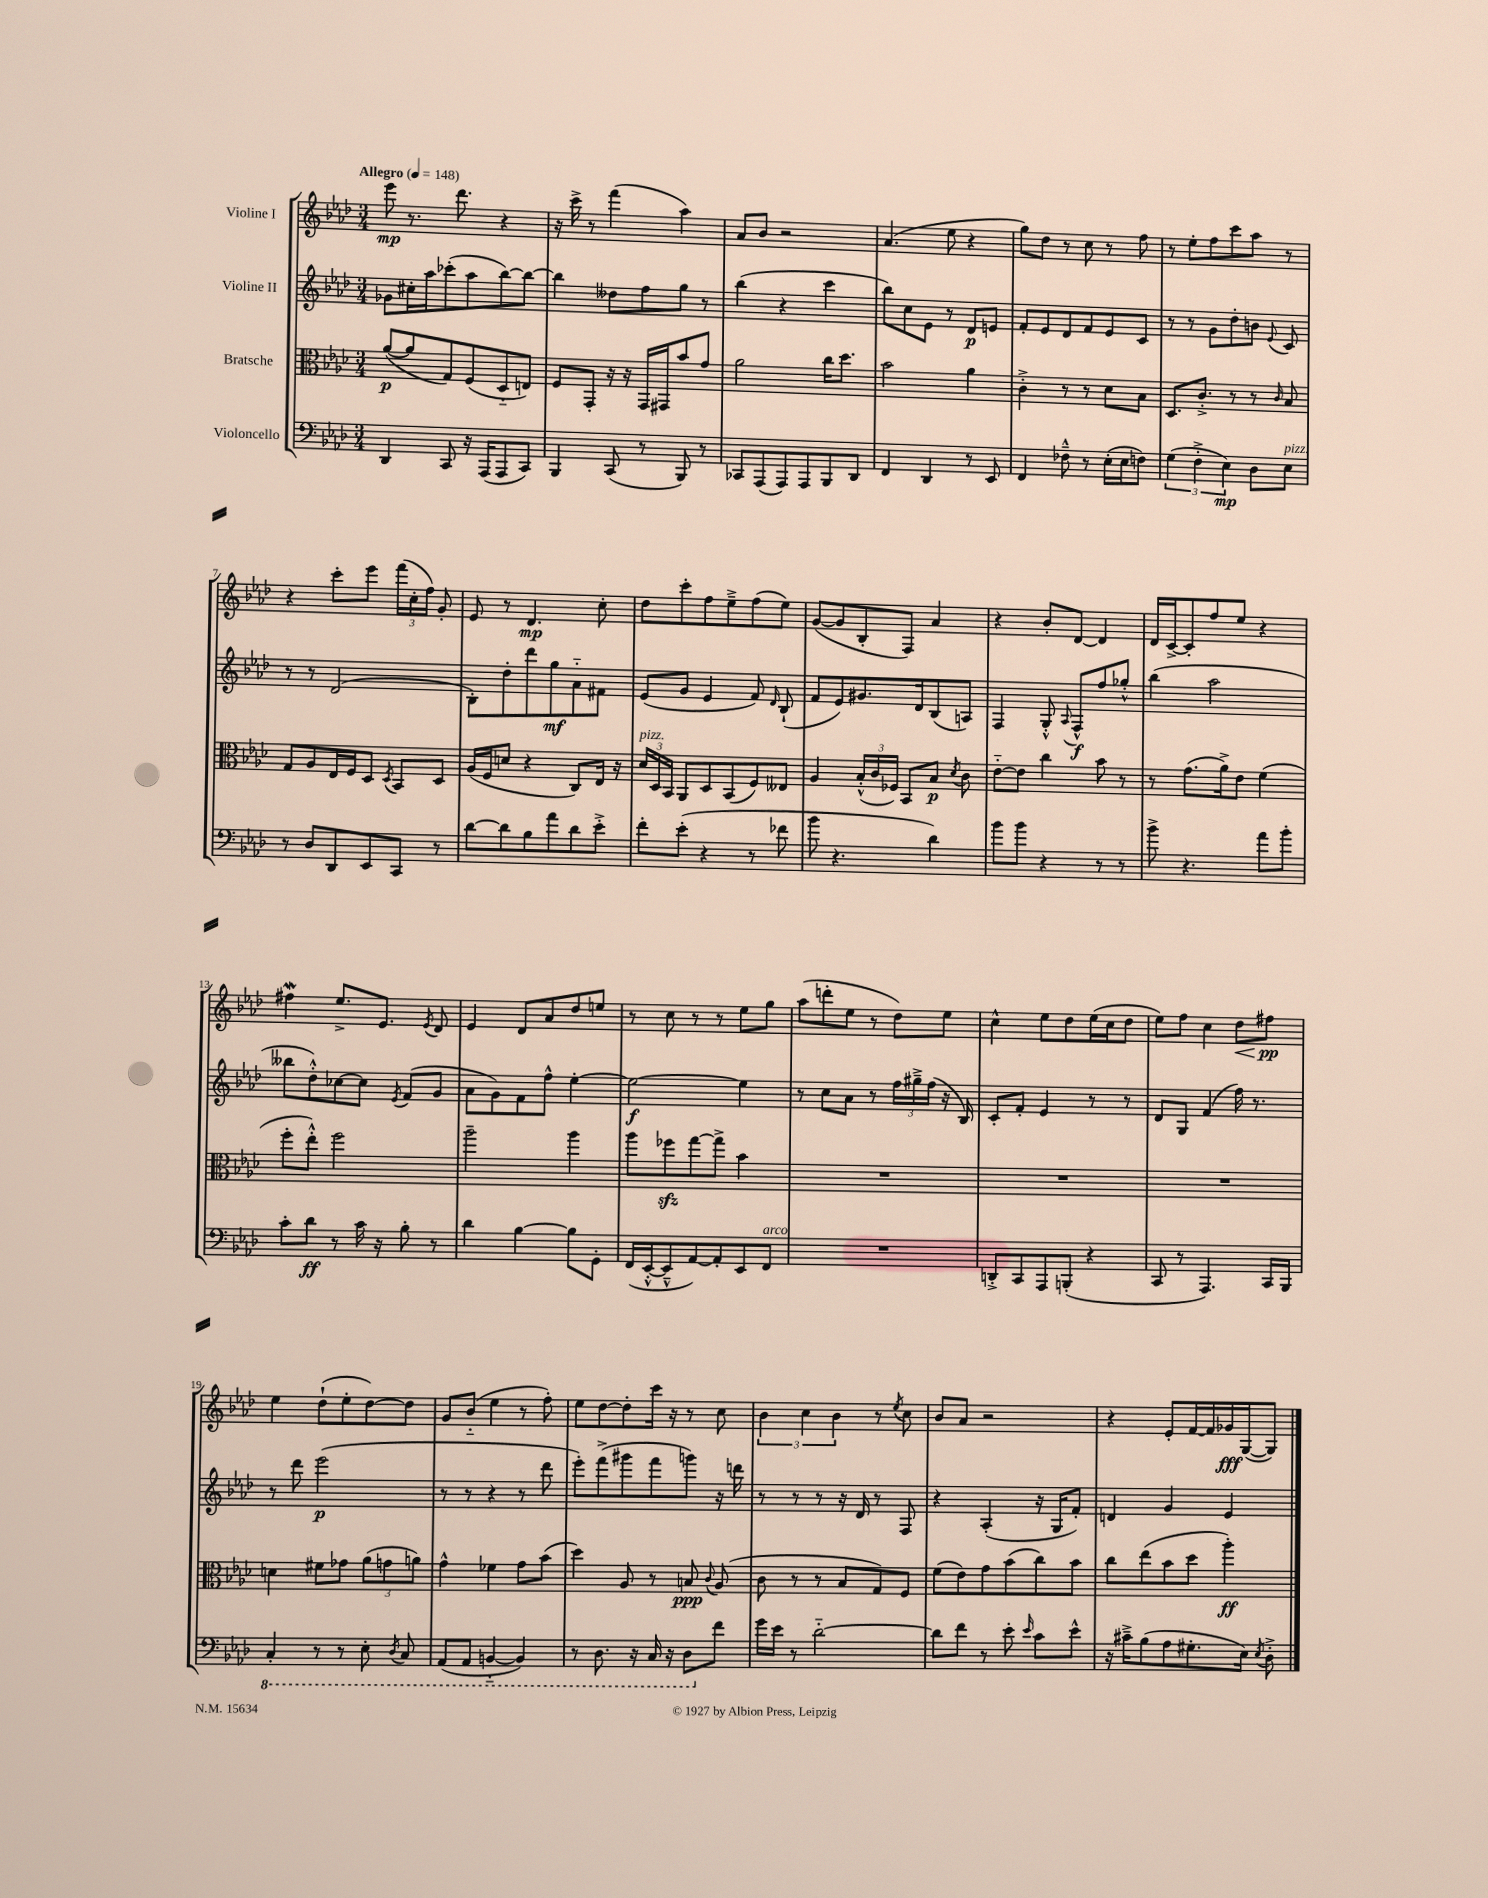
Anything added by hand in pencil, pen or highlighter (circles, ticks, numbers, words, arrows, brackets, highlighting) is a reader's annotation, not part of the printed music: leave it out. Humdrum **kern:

**kern	**kern	**kern	**kern
*staff4	*staff3	*staff2	*staff1
*clefF4	*clefC3	*clefG2	*clefG2
*k[b-e-a-d-]	*k[b-e-a-d-]	*k[b-e-a-d-]	*k[b-e-a-d-]
*M3/4	*M3/4	*M3/4	*M3/4
*MM148	*MM148	*MM148	*MM148
4DD-	([8a-	8g-	8eee-
.	8a-]	16cc#'	8.r
.	.	16aa-	.
8CC	8G)	(8ccc-'	.
.	.	.	8.ddd-
16r	(8F	8aa-	.
(16AAA-	.	.	.
8AAA-	8D-'~	[8bb-)	4r
8CC)	8E)	8bb-_	.
=	=	=	=
4BBB-	8F	4bb-]	16r
.	.	.	16ccc^
.	8GG'	.	8r
(8CC	16r	8dd--	(4fff
.	16r	.	.
8r	16GG	8ff	.
.	16GG#	.	.
8BBB-)	8b-	8gg	4aa-)
8r	8g	8r	.
=	=	=	=
8CC-	2a-	(4bb-	8a-
(8AAA-	.	.	8b-
8AAA-)	.	4r	2r
8AAA-	.	.	.
8BBB-	16cc	4ccc	.
.	8.dd-	.	.
8DD-	.	.	.
=	=	=	=
4FF	2b-	8bb-)	(4.a-
.	.	8cc	.
4DD-	.	8e-	.
.	.	8r	8ee-
8r	4a-	8d-	4r
8EE-	.	8e	.
=	=	=	=
4FF	4c'^	8f'	8gg)
.	.	8e-	8dd-
8F-~^^	8r	8d-	8r
8r	8r	8f	8cc
(16E-'	8d-	8e-	8r
16E-	.	.	.
8F)	8B-	8c	8ff
=	=	=	=
(6G	8.D-	8r	8r
.	.	8r	8ee-'
6F'^	.	.	.
.	8.c'^	.	.
.	.	8g	8ff
6E-)	.	.	.
.	8r	8dd-'	8ccc
8D-	8r	8b	8aa-
.	16qqc	8qqe-	.
8E-	8B-	8c	8r
=	=	=	=
8r	8G	8r	4r
8D-	8A-	8r	.
8DD-	16E-	(2d-	8ccc'
.	16F	.	.
8EE-	8D-	.	8eee-
.	8qD-	.	.
8CC	8BB-	.	(24fff
.	.	.	24cc'
.	.	.	24ff)
8r	8D-	.	8g'
=	=	=	=
[8d-	(16A-	8B-')	8e-
.	16F	.	.
8d-]	8d	8dd-'	8r
8B-	4r	8ddd-	4.d-
8a-	.	8gg	.
8d-	8C)	8a-'~	.
8e-'^	16E-	8f#	8cc'
.	16r	.	.
=	=	=	=
8f'	24d-	(8e-	8dd-
.	24D-	.	.
.	24BB-	.	.
(8e-'	8AA-	8g	8ccc'
4r	8D-	4e-	8ff
.	(8BB-	.	8ee-~^
8r	8F)	8f)	(8ff
.	.	16qqd-	.
8f-	8E--	(8B-`	8ee-)
=	=	=	=
8b-	4A-	8f	([8g
4.r	.	8e-)	8g]
.	(24B-'^^	8.g#	8B-'
.	24c	.	.
.	24F-)	.	.
.	8BB-	.	8F)
.	.	16d-	.
4d-)	8B-	(8B-	4a-
.	8qd-	.	.
.	8c	8A)	.
=	=	=	=
8b-	[8e-'~	4F	4r
8b-	8e-]	.	.
4r	4cc	8G'^^	8b-'
.	.	8qqA-	.
.	.	8F^^	[8d-
8r	8b-	8ff	4d-]
8r	8r	8gg-'^^	.
=	=	=	=
8b-^	8r	(4bb-	16d-
.	.	.	[16c^
4.r	(8.g	.	8c']
.	.	2aa-	8ff
.	16a-^)	.	.
.	8e-	.	8ee-
8a-	(4f	.	4r
8b-'	.	.	.
=	=	=	=
8c'	8ff'	8bb--	4ff#
8d-	8ee-'^^)	8dd-'^^)	.
8r	2ff	[8cc-	8.ee-^
16c	.	8cc-]	.
16r	.	.	8.e-
.	.	8qe-	.
8B-'	.	(8f	.
.	.	.	8qe-
8r	.	8g	8d-
=	=	=	=
4d-	2aa-~	8a-	4e-
.	.	8g)	.
[4B-	.	8f	8d-
.	.	8ff^^	8a-
8B-]	4aa-	[4ee-'	8dd-
8GG'	.	.	8ee
=	=	=	=
(16FF	8aa-	2ee-_	8r
[16EE-'^^	.	.	.
8EE-~^^]	8ff-	.	8cc
[8AA-)	[8gg	.	8r
8AA-']	8gg^]	.	8r
8EE-	4b-	4ee-]	8ee-
8FF	.	.	8gg
=	=	=	=
2.r	2.r	8r	(8aa-
.	.	8cc	8ddd'
.	.	8a-	8ee-
.	.	8r	8r
.	.	24ff	8dd-)
.	.	24gg#~^	.
.	.	(24ff	.
.	.	16r	8ee-
.	.	16B-)	.
=	=	=	=
8DD'^	2.r	8c'	4cc^^
8CC	.	8f'	.
8AAA-	.	4e-	8ee-
(8BBB'	.	.	8dd-
4r	.	8r	(16ee-
.	.	.	16cc
.	.	8r	8dd-
=	=	=	=
8CC	2.r	8d-	8ee-)
8r	.	8G	8ff
4.AAA-)	.	(4f	4cc
.	.	16ff)	8dd-
.	.	8.r	.
16CC	.	.	8ff#
16BBB-	.	.	.
=	=	=	=
4CC'	4d	8r	4ee-
.	.	8ddd-	.
8r	8f#	(2eee-	(8dd-`
8r	8g-	.	8ee-'
8EE-'	(12a-	.	[8dd-)
.	12g	.	.
8qDD-	.	.	.
8CC	.	.	8dd-]
.	12a)	.	.
=	=	=	=
(8AAA-	4g^^	8r	8g
8AAA-	.	8r	(8b-'~
[4BBB'~	4f-	4r	4ee-
4BBB])	8g	8r	8r
.	(8b-	8ddd-	8ff')
=	=	=	=
8r	4dd-)	8eee-')	8ee-
8.DD-	.	(8fff^	[8dd-
.	8A-	8ggg#	8dd-']
16r	.	.	.
16CC	8r	8fff	16ccc
16r	.	.	16r
8DD-	8B	8ggg)	8r
.	8qqc	.	.
8f	(8A-	16r	8cc
.	.	16ddd	.
=	=	=	=
16g	8c	8r	6b-
16e-	.	.	.
8r	8r	8r	.
.	.	.	6cc
[2d-'~	8r	8r	.
.	.	.	6b-
.	8B-	16r	.
.	.	16d-	.
.	8G)	8r	8r
.	.	.	8qee-
.	8F	8F	8cc
=	=	=	=
8d-]	(8f	4r	8b-
8f	8e-)	.	8a-
8r	8g	(4A-'	2r
8e-'	(8b-	.	.
16qqe-	.	.	.
8c	8cc)	16r	.
.	.	16G	.
8e-^^	8b-	8f')	.
=	=	=	=
16r	8cc	4d	4r
16c#~^	.	.	.
(8B-	(8ee-	.	.
8A-	8b-	4g	8e-'
8.G#'	8dd-	.	[16f
.	.	.	16f]
.	4aa-')	4e-	16g-
16E-)	.	.	([16G
8qE-	.	.	.
8D-'^	.	.	8G])
==	==	==	==
*-	*-	*-	*-
